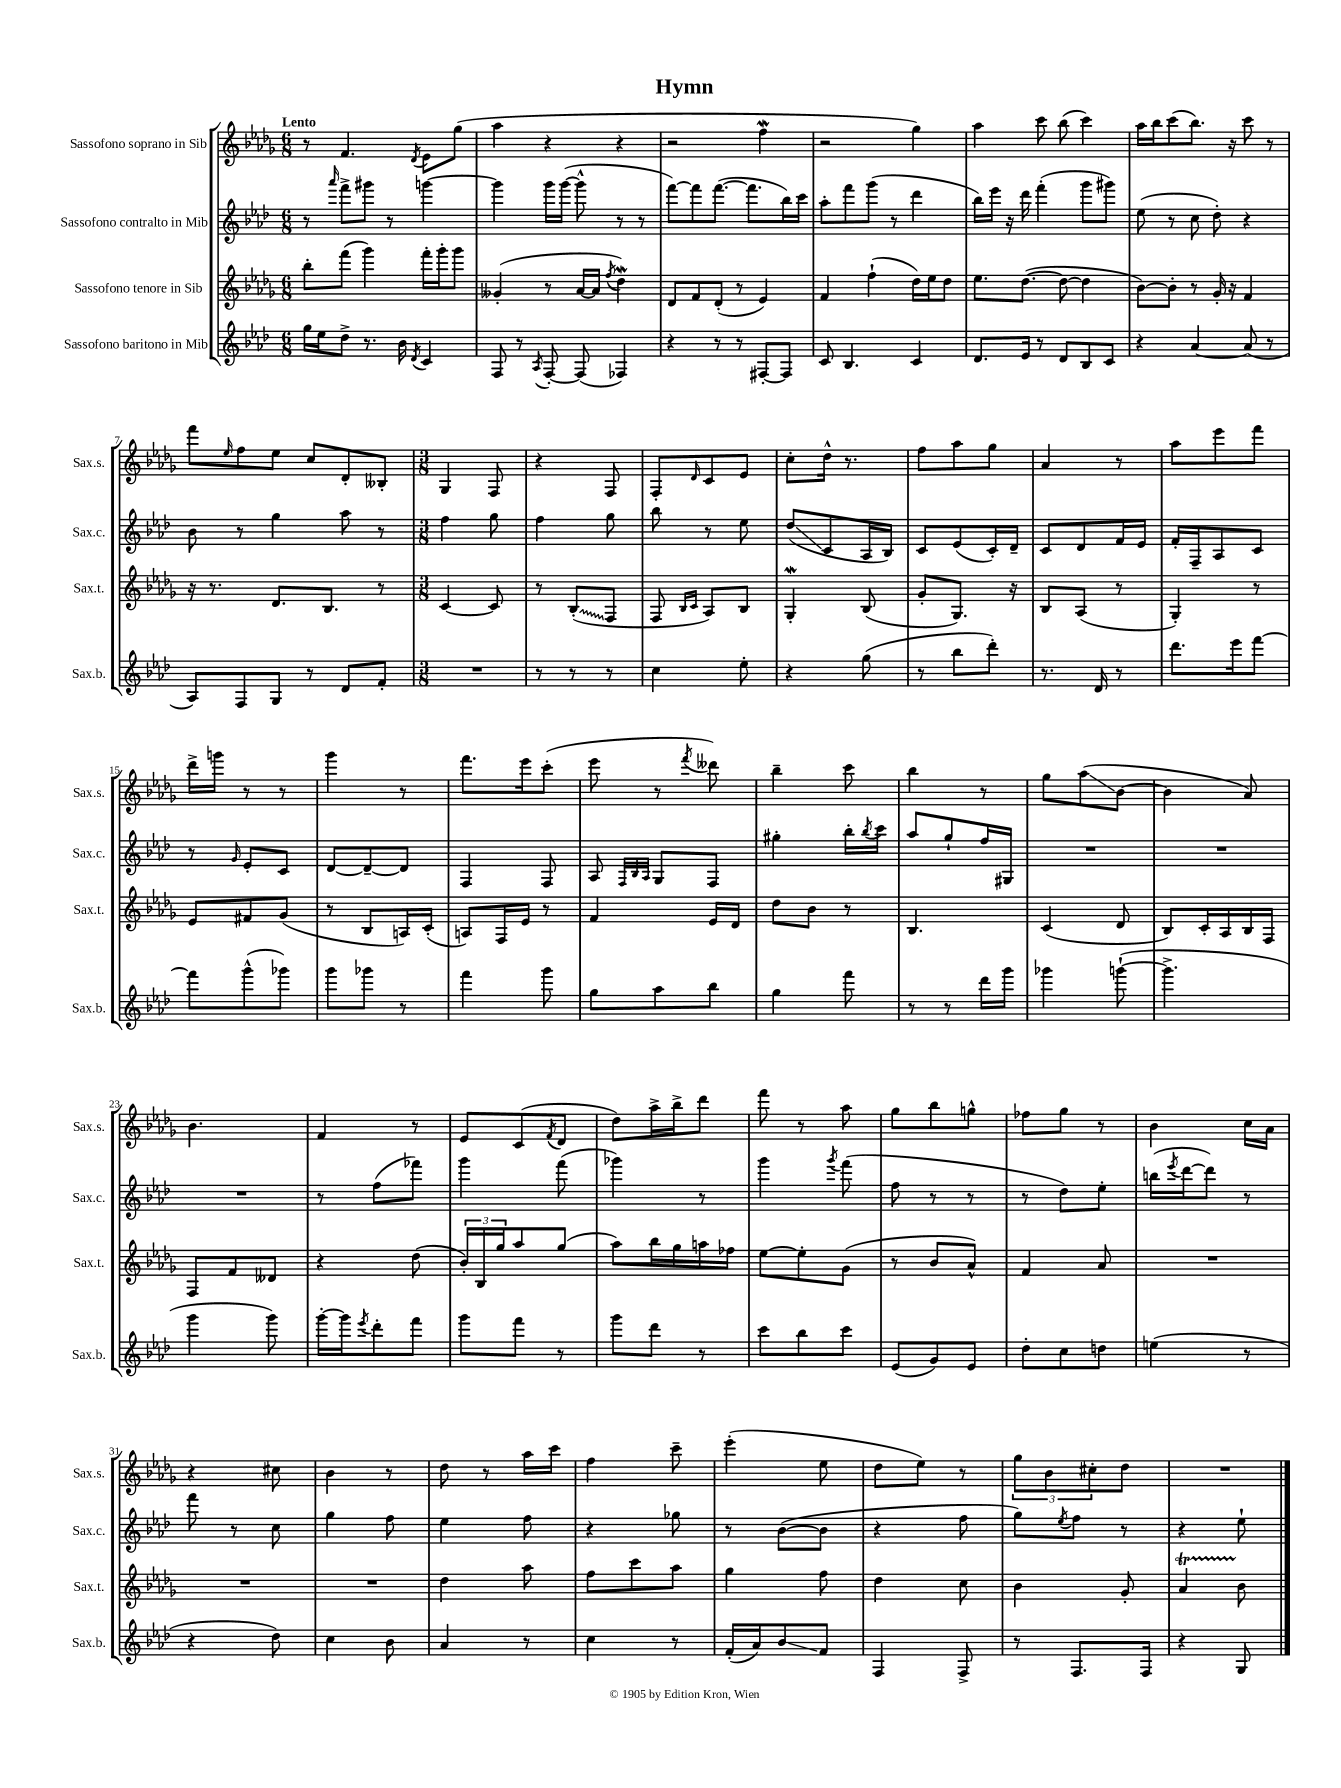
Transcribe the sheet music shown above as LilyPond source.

\header { title = "Hymn" }
<<
\new StaffGroup <<
\new Staff = "s0" \with { instrumentName = "Sassofono soprano in Sib" shortInstrumentName = "Sax.s." } {
    \clef treble \key des \major \numericTimeSignature \time 6/8 \tempo "Lento"
    r8 f'4. \acciaccatura { des'8 } ees'8 ges''8( |
    aes''4 r4 r4 |
    r2 f''4\mordent |
    r2 ges''4) |
    aes''4 c'''8 bes''8( c'''4) |
    aes''16 bes''16 c'''8( bes''8.) r16 c'''8 r8 |
    f'''8 \grace { ees''16 } f''8 ees''8 c''8 des'8-. beses8-. |
    \numericTimeSignature \time 3/8 ges4 f8 |
    r4 f8 |
    f8-. \grace { des'16 } c'8 ees'8 |
    c''8-. des''16-^ r8. |
    f''8 aes''8 ges''8 |
    aes'4 r8 |
    aes''8 ees'''8 f'''8 |
    des'''16-> g'''16 r8 r8 |
    ges'''4 r8 |
    f'''8. ees'''16 c'''8-.( |
    ees'''8 r8 \acciaccatura { f'''8 } deses'''8) |
    bes''4-- c'''8 |
    bes''4 r8 |
    ges''8 aes''8\glissando( bes'8~ |
    bes'4 aes'8) |
    bes'4. |
    f'4 r8 |
    ees'8 c'8( \acciaccatura { f'8 } des'8 |
    des''8) aes''16-> bes''16-> des'''8 |
    f'''8 r8 aes''8 |
    ges''8 bes''8 g''8-^ |
    fes''8 ges''8 r8 |
    bes'4 c''16 aes'16 |
    r4 cis''8 |
    bes'4 r8 |
    des''8 r8 aes''16 c'''16 |
    f''4 c'''8-- |
    ees'''4-.( ees''8 |
    des''8 ees''8) r8 |
    \tuplet 3/2 { ges''8 bes'8 cis''8-. } des''8 |
    R4. \bar "|." |
}
\new Staff = "s1" \with { instrumentName = "Sassofono contralto in Mib" shortInstrumentName = "Sax.c." } {
    \clef treble \key aes \major \numericTimeSignature \time 6/8
    r8 \grace { aes'''16 } f'''8-> gis'''8 r8 g'''4~ |
    g'''4 g'''16 g'''16~( g'''8-^ r8 r8 |
    f'''8~) f'''8 f'''8.~( f'''8. bes''16) c'''16 |
    aes''8-. f'''8 g'''8( r8 des'''4 |
    bes''16) ees'''16 r16 des'''16 f'''4-.( g'''8 gis'''8) |
    ees''8( r8 c''8 des''8-.) r4 |
    bes'8 r8 g''4 aes''8 r8 |
    \numericTimeSignature \time 3/8 f''4 g''8 |
    f''4 g''8 |
    bes''8 r8 ees''8 |
    des''8\glissando( c'8 aes16 bes16) |
    c'8 ees'8( c'16-.) des'16-- |
    c'8 des'8 f'16 ees'16 |
    f'16-. f16-- aes8 c'8 |
    r8 \grace { g'16 } ees'8-. c'8 |
    des'8~ des'8~-- des'8 |
    f4 f8 |
    aes8 \grace { f32 bes32 aes32 } g8 f8 |
    gis''4-. bes''16-. \acciaccatura { bes''8 } c'''16 |
    aes''8 g''8-! f''16 gis16 |
    R4. |
    R4. |
    R4. |
    r8 f''8( fes'''8) |
    g'''4 f'''8( |
    ges'''4) r8 |
    g'''4 \acciaccatura { g'''8 } f'''8( |
    f''8 r8 r8 |
    r8 des''8) ees''8-. |
    b''16( \acciaccatura { ees'''8 } des'''16~ des'''8) r8 |
    f'''8 r8 c''8 |
    g''4 f''8 |
    ees''4 f''8 |
    r4 ges''8 |
    r8 bes'8~( bes'8 |
    r4 f''8 |
    g''8) \acciaccatura { ees''8 } f''8 r8 |
    r4 ees''8-! \bar "|." |
}
\new Staff = "s2" \with { instrumentName = "Sassofono tenore in Sib" shortInstrumentName = "Sax.t." } {
    \clef treble \key des \major \numericTimeSignature \time 6/8
    bes''8-. f'''8( ges'''4) f'''16-. ges'''16-. ges'''8 |
    geses'4-.( r8 aes'16~ aes'16 \acciaccatura { f''8 } des''4\mordent) |
    des'8 f'8 des'8-.( r8 ees'4) |
    f'4 f''4-!( des''16) ees''16 des''8 |
    ees''8. des''8.~( des''8~ des''4 |
    bes'8~) bes'8-. r8 ges'16-. r16 f'4 |
    r16 r8. des'8. bes8. r8 |
    \numericTimeSignature \time 3/8 c'4~ c'8 |
    r8 \once \override Glissando.style = #'zigzag bes8-.\glissando( f8 |
    f8 \grace { bes16 c'16 } aes8) bes8 |
    ges4-.\mordent bes8( |
    ges'8-. ges8.) r16 |
    bes8 aes8( r8 |
    ges4-.) r8 |
    ees'8 fis'8 ges'8( |
    r8 bes8 a16) c'16-.( |
    a8) f16 ees'16 r8 |
    f'4 ees'16 des'16 |
    des''8 bes'8 r8 |
    bes4. |
    c'4( des'8 |
    bes8) c'16-. aes16 bes16 f16 |
    f8 f'8 deses'8 |
    r4 des''8( |
    \tuplet 3/2 { bes'16-.) bes16 ges''16 } aes''8 ges''8( |
    aes''8) bes''16 ges''16 a''16 fes''16 |
    ees''8~ ees''8-. ges'8( |
    r8 bes'8 aes'8-^) |
    f'4 aes'8 |
    R4. |
    R4. |
    R4. |
    des''4 aes''8 |
    f''8 c'''8 aes''8 |
    ges''4 f''8 |
    des''4 c''8 |
    bes'4 ges'8-. |
    aes'4\startTrillSpan bes'8\stopTrillSpan \bar "|." |
}
\new Staff = "s3" \with { instrumentName = "Sassofono baritono in Mib" shortInstrumentName = "Sax.b." } {
    \clef treble \key aes \major \numericTimeSignature \time 6/8
    g''16 ees''16 des''8-> r8. bes'16 \acciaccatura { des'8 } c'4 |
    f8 r8 \acciaccatura { aes8 } f8~-. f8( fes4) |
    r4 r8 r8 fis8~-. fis8 |
    c'8 bes4. c'4 |
    des'8. ees'16 r8 des'8 bes8 c'8 |
    r4 aes'4~ aes'8( r8 |
    aes8) f8 g8 r8 des'8 f'8-. |
    \numericTimeSignature \time 3/8 R4. |
    r8 r8 r8 |
    c''4 ees''8-. |
    r4 g''8( |
    r8 bes''8 des'''8-.) |
    r8. des'16 r8 |
    des'''8. ees'''16 f'''8~ |
    f'''8 g'''8-^( ges'''8) |
    g'''8 ges'''8 r8 |
    f'''4 g'''8 |
    g''8 aes''8 bes''8 |
    g''4 f'''8 |
    r8 r8 des'''16 g'''16 |
    ges'''4 g'''8~-!( |
    g'''4.-> |
    g'''4 g'''8) |
    g'''16~-. g'''16 \acciaccatura { ees'''8 } des'''8-. f'''8 |
    g'''8 f'''8 r8 |
    g'''8 des'''8 r8 |
    c'''8 bes''8 c'''8 |
    ees'8( g'8) ees'8 |
    des''8-. c''8 d''8 |
    e''4( r8 |
    r4 des''8) |
    c''4 bes'8 |
    aes'4 r8 |
    c''4 r8 |
    f'16-.( aes'16) bes'8\glissando f'8 |
    f4 f8-> |
    r8 f8. f16 |
    r4 g8 \bar "|." |
}
>>
>>
